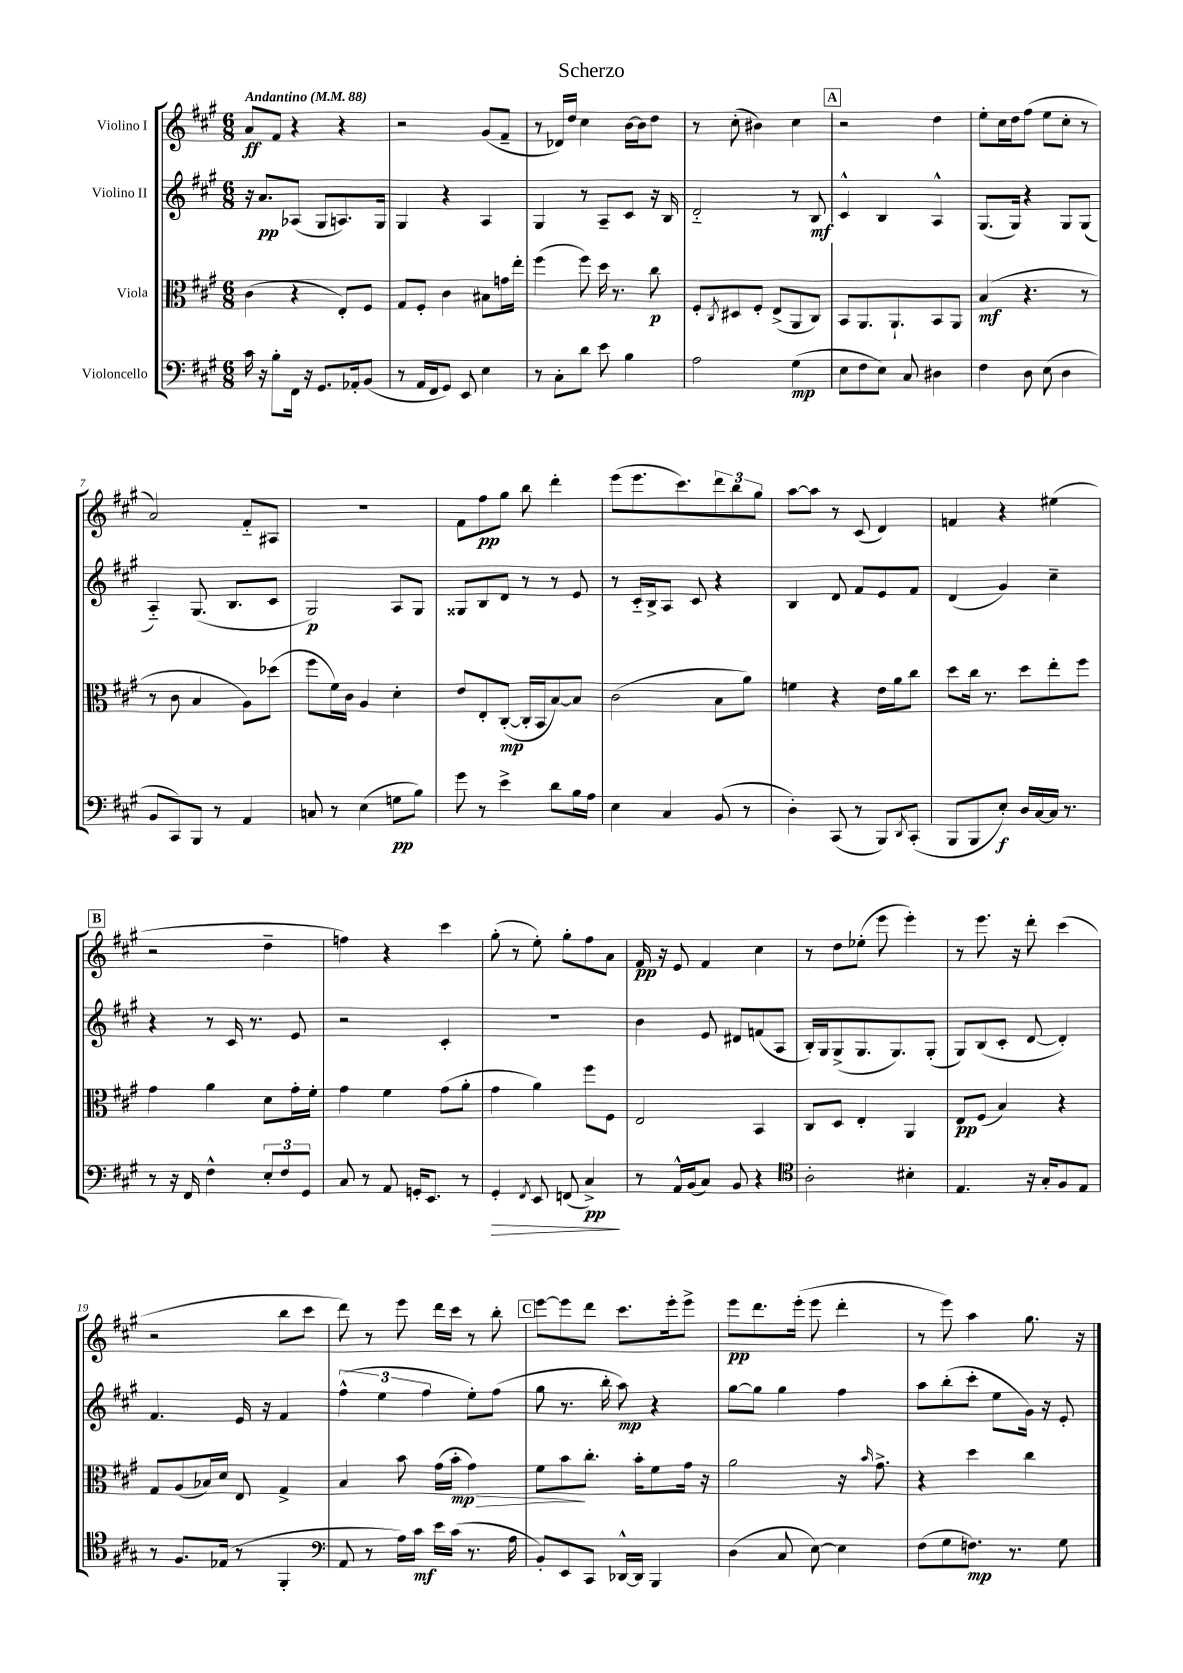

**kern	**dynam	**kern	**dynam	**kern	**dynam	**kern	**dynam
*part4	*part4	*part3	*part3	*part2	*part2	*part1	*part1
*staff4	*staff4	*staff3	*staff3	*staff2	*staff2	*staff1	*staff1
*I"Violoncello	*	*I"Viola	*	*I"Violino II	*	*I"Violino I	*
*clefF4	*	*clefC3	*	*clefG2	*	*clefG2	*
*k[f#c#g#]	*	*k[f#c#g#]	*	*k[f#c#g#]	*	*k[f#c#g#]	*
*M6/8	*	*M6/8	*	*M6/8	*	*M6/8	*
*MM88	*	*MM88	*	*MM88	*	*MM88	*
=1	=1	=1	=1	=1	=1	=1	=1
!	!	!	!	!	!	!LO:TX:a:B:t=Andantino	!
16c#\	.	(4c#\	.	16r	.	8a/L	ff
16r	.	.	.	8.a/L	pp	.	.
8B'\L	.	.	.	.	.	8f#/J	.
16FF#\Jk	.	4r	.	(8A-X/J	.	4r	.
16r	.	.	.	.	.	.	.
8.GG#/L	.	.	.	8G#/L	.	.	.
.	.	8E'/L)	.	8.An/)	.	4r	.
16AA-X'/k	.	.	.	.	.	.	.
(8BB/J	.	8F#/J	.	.	.	.	.
.	.	.	.	16G#/Jk	.	.	.
=2	=2	=2	=2	=2	=2	=2	=2
8r	.	8G#/L	.	4G#/	.	2r	.
16AA/LL	.	8F#'/J	.	.	.	.	.
16FF#/J	.	.	.	.	.	.	.
8GG#/J)	.	4c#\	.	4r	.	.	.
8EE/	.	.	.	.	.	.	.
4E\	.	8B#X\L	.	4A/	.	(8g#/L	.
.	.	16gn\L	.	.	.	8f#~/J	.
.	.	16ee'\JJ	.	.	.	.	.
=3	=3	=3	=3	=3	=3	=3	=3
8r	.	(4ff#\	.	4G#/	.	8r	.
8C#'\L	.	.	.	.	.	16d-X/LL)	.
.	.	.	.	.	.	16dd/JJ	.
8d\J	.	8ff#\)	.	8r	.	4cc#\	.
8e\	.	16dd\	.	8A~/L	.	.	.
.	.	8.r	.	.	.	.	.
4B\	.	.	.	8c#/J	.	[16b\LL	.
.	.	.	.	.	.	16b\J]	.
.	.	8cc#\	p	16r	.	8dd\J	.
.	.	.	.	16B/	.	.	.
=4	=4	=4	=4	=4	=4	=4	=4
2A\	.	8F#'/L	.	2d/	.	8r	.
.	.	8qC#/	.	.	.	.	.
.	.	8D#X/	.	.	.	(8cc#'\	.
.	.	8F#'/J	.	.	.	4b#X\)	.
.	.	(8E^/L	.	.	.	.	.
(4G#\	mp	8AA/	.	8r	.	4cc#\	.
.	.	8C#/J)	.	8B/	mf	.	.
!!LO:REH:place=s1:t=A
=5	=5	=5	=5	=5	=5	=5	=5
8E\L	.	8BB/L	.	4c#^^/	.	2r	.
8F#\	.	8.AA/	.	.	.	.	.
8E\J)	.	.	.	4B/	.	.	.
.	.	8.AA`/	.	.	.	.	.
8C#/	.	.	.	.	.	.	.
4D#X\	.	8BB/	.	4A^^/	.	4dd\	.
.	.	8AA/J	.	.	.	.	.
=6	=6	=6	=6	=6	=6	=6	=6
4F#\	.	(4B/	mf	(8.G#/L	.	8ee'\L	.
.	.	.	.	.	.	16cc#\L	.
.	.	.	.	16G#/Jk)	.	16dd\J	.
8D\	.	4.r	.	4r	.	(8ff#\J	.
(8E\	.	.	.	.	.	8ee\L	.
4D\	.	.	.	8G#/L	.	8cc#'\J	.
.	.	8r	.	(8G#/J	.	8r	.
!!LO:LB:g=z
=7	=7	=7	=7	=7	=7	=7	=7
8BB/L	.	8r	.	4A/)	.	2a/)	.
8CC#/)	.	8c#\	.	.	.	.	.
8BBB/J	.	4B/	.	(8.G#/	.	.	.
8r	.	.	.	.	.	.	.
.	.	.	.	8.B/L	.	.	.
4AA/	.	8A\L)	.	.	.	8f#/L	.
.	.	(8dd-X\J	.	8c#/J	.	8A#X/J	.
=8	=8	=8	=8	=8	=8	=8	=8
8Cn/	.	8ff#\L	.	2G#/)	p	2.r	.
8r	.	16f#\L)	.	.	.	.	.
.	.	16c#\JJ	.	.	.	.	.
(4E\	.	4A/	.	.	.	.	.
8Gn\L	pp	4d'\	.	8A/L	.	.	.
8B\J)	.	.	.	8G#/J	.	.	.
=9	=9	=9	=9	=9	=9	=9	=9
8g#\	.	8e/L	.	8G##X/L	.	8f#\L	.
8r	.	8E'/	.	8B/	.	8ff#\	pp
4e^\	.	([8C#'/J	mp	8d/J	.	8gg#\J	.
.	.	16C#'/LL]	.	8r	.	8bb\	.
.	.	16BB/J	.	.	.	.	.
8d\L	.	[8B/)	.	8r	.	4ddd'\	.
16B\L	.	8B/J]	.	8e/	.	.	.
16A\JJ	.	.	.	.	.	.	.
=10	=10	=10	=10	=10	=10	=10	=10
4E\	.	(2c#\	.	8r	.	(8eee\L	.
.	.	.	.	16c#/LL	.	8.eee\	.
.	.	.	.	16B^/J	.	.	.
4C#/	.	.	.	8A/J	.	.	.
.	.	.	.	.	.	8.ccc#\)	.
.	.	.	.	8c#/	.	.	.
(8BB/	.	8B\L	.	4r	.	12ddd\	.
.	.	.	.	.	.	12bb\	.
8r	.	8a\J)	.	.	.	.	.
.	.	.	.	.	.	12gg#\J	.
=11	=11	=11	=11	=11	=11	=11	=11
4D'\)	.	4fn\	.	4B/	.	[8aa\L	.
.	.	.	.	.	.	8aa\J]	.
(8CC#/	.	4r	.	8d/	.	8r	.
8r	.	.	.	8f#/L	.	(8c#/	.
8BBB/L)	.	16e\LL	.	8e/	.	4d/)	.
.	.	16a\J	.	.	.	.	.
8qDD/	.	.	.	.	.	.	.
(8CC#'/J	.	8cc#\J	.	8f#/J	.	.	.
=12	=12	=12	=12	=12	=12	=12	=12
8BBB/L	.	8dd\L	.	(4d/	.	4fn/	.
8BBB/	.	16cc#\Jk	.	.	.	.	.
.	.	8.r	.	.	.	.	.
8E'/J)	f	.	.	4g#/)	.	4r	.
16D/LL	.	8dd\L	.	.	.	.	.
[16C#/	.	.	.	.	.	.	.
16C#/JJ]	.	8ee'\	.	4cc#~\	.	(4ee#X\	.
8.r	.	.	.	.	.	.	.
.	.	8ff#\J	.	.	.	.	.
!!LO:LB:g=z
!!LO:REH:place=s1:t=B
=13	=13	=13	=13	=13	=13	=13	=13
8r	.	4g#\	.	4r	.	2r	.
16r	.	.	.	.	.	.	.
16FF#/	.	.	.	.	.	.	.
4F#^^\	.	4a\	.	8r	.	.	.
.	.	.	.	16c#/	.	.	.
.	.	.	.	8.r	.	.	.
12E'/L	.	8d\L	.	.	.	4dd~\	.
12F#/	.	.	.	.	.	.	.
.	.	16g#'\L	.	8e/	.	.	.
12GG#/J	.	.	.	.	.	.	.
.	.	16f#'\JJ	.	.	.	.	.
=14	=14	=14	=14	=14	=14	=14	=14
8C#/	.	4g#\	.	2r	.	4ffn\)	.
8r	.	.	.	.	.	.	.
8AA/	.	4f#\	.	.	.	4r	.
16GGn'/KL	.	.	.	.	.	.	.
8.EE/J	.	.	.	.	.	.	.
.	.	(8g#\L	.	4c#'/	.	4ccc#\	.
8r	.	8a'\J	.	.	.	.	.
=15	=15	=15	=15	=15	=15	=15	=15
!	!LO:HP:b	!	!	!	!	!	!
4GG#'/	>	4g#\	.	2.r	.	(8gg#'\	.
.	.	.	.	.	.	8r	.
8qFF#/	.	.	.	.	.	.	.
8EE/	.	4a\)	.	.	.	8ee'\)	.
(8FFn/	.	.	.	.	.	8gg#'\L	.
4C#^/)	pp	8ff#\L	.	.	.	8ff#\	.
.	.	8F#\J	.	.	.	8a\J	.
.	]	.	.	.	.	.	.
=16	=16	=16	=16	=16	=16	=16	=16
8r	.	2E/	.	4b\	.	16f#/	pp
.	.	.	.	.	.	16r	.
16AA^^/LL	.	.	.	.	.	8e/	.
(16BB/J	.	.	.	.	.	.	.
8C#/J)	.	.	.	8e/	.	4f#/	.
8BB/	.	.	.	8d#X/L	.	.	.
4r	.	4BB/	.	(8fn/	.	4cc#\	.
.	.	.	.	8A/J	.	.	.
=17	=17	=17	=17	=17	=17	=17	=17
*clefC4	*	*	*	*	*	*	*
2A'\	.	8C#/L	.	16B'/LL)	.	8r	.
.	.	.	.	16G#/J	.	.	.
.	.	8D/J	.	(8G#^/	.	8dd\L	.
.	.	4E'/	.	8.G#/	.	(8ee-X'\J	.
.	.	.	.	.	.	8eee\	.
.	.	.	.	8.G#/)	.	.	.
4B#X'\	.	4AA/	.	.	.	4eee'\)	.
.	.	.	.	(8G#'/J	.	.	.
=18	=18	=18	=18	=18	=18	=18	=18
4.E/	.	8E/L	pp	8G#/L)	.	8r	.
.	.	(8F#/J	.	(8B/	.	8.eee\	.
.	.	4B/)	.	8c#'/J	.	.	.
.	.	.	.	.	.	16r	.
16r	.	.	.	[8d/	.	8ddd'\	.
16G#'/KL	.	.	.	.	.	.	.
8F#/	.	4r	.	4d'/])	.	(4ccc#\	.
8E/J	.	.	.	.	.	.	.
!!LO:LB:g=z
=19	=19	=19	=19	=19	=19	=19	=19
8r	.	8G#/L	.	4.f#/	.	2r	.
8.F#/L	.	(8A/	.	.	.	.	.
.	.	16B-X/L)	.	.	.	.	.
(16E-X/Jk	.	16d/JJ	.	.	.	.	.
8r	.	8E/	.	16e/	.	.	.
.	.	.	.	16r	.	.	.
4FF#'/	.	4G#^/	.	4f#/	.	8bb\L	.
.	.	.	.	.	.	8ccc#\J	.
=20	=20	=20	=20	=20	=20	=20	=20
*clefF4	*	*	*	*	*	*	*
8AA/	.	4B/	.	(6ff#^^\	.	8ddd\)	.
8r	.	.	.	.	.	8r	.
.	.	.	.	6ee\	.	.	.
16A\LL)	.	8b\	.	.	.	8eee\	.
16c#\JJ	mf	.	.	.	.	.	.
.	.	.	.	6ff#\	.	.	.
16e\LL	.	(16g#\LL	.	.	.	16ddd\LL	.
!	!	!	!LO:HP:b	!	!	!	!
(16c#\JJ	.	16b'\JJ	> mp	.	.	16ccc#\JJ	.
8.r	.	4g#\)	.	8ee'\L)	.	8r	.
.	.	.	.	(8ff#\J	.	8bb'\	.
16A\	.	.	.	.	.	.	.
!!LO:REH:place=s1:t=C
=21	=21	=21	=21	=21	=21	=21	=21
8BB'/L)	.	8f#\L	.	8gg#\	.	[8eee\L	.
8EE/	.	8b\	.	8.r	.	8eee\]	.
8CC#/J	.	8.cc#'\J	]	.	.	8ddd\J	.
.	.	.	.	16bb'\	.	.	.
[16DD-X^^/LL	.	.	.	8aa\)	mp	8.ccc#\L	.
16DD-/JJ]	.	16b'\KL	.	.	.	.	.
4BBB/	.	8f#\	.	4r	.	.	.
.	.	.	.	.	.	16eee'\k	.
.	.	16g#\Jk	.	.	.	8eee^\J	.
.	.	16r	.	.	.	.	.
=22	=22	=22	=22	=22	=22	=22	=22
(4D\	.	2a\	.	[8gg#\L	.	8eee\L	pp
.	.	.	.	8gg#\J]	.	8.ddd\	.
8C#/	.	.	.	4gg#\	.	.	.
.	.	.	.	.	.	(16eee'\Jk	.
[8E\)	.	.	.	.	.	8eee\	.
4E\]	.	16r	.	4ff#\	.	4ddd'\	.
.	.	16qqb/	.	.	.	.	.
.	.	8.g#^\	.	.	.	.	.
=23	=23	=23	=23	=23	=23	=23	=23
(8F#\L	.	4r	.	8aa\L	.	8r	.
8G#\	.	.	.	(8bb'\	.	8eee\)	.
8.Fn\J)	mp	4dd\	.	8ccc#'\J	.	4aa\	.
.	.	.	.	8ee\L	.	.	.
8.r	.	.	.	.	.	.	.
.	.	4cc#\	.	16g#\Jk)	.	8.gg#\	.
.	.	.	.	16r	.	.	.
8G#\	.	.	.	8e'/	.	.	.
.	.	.	.	.	.	16r	.
==	==	==	==	==	==	==	==
*-	*-	*-	*-	*-	*-	*-	*-
